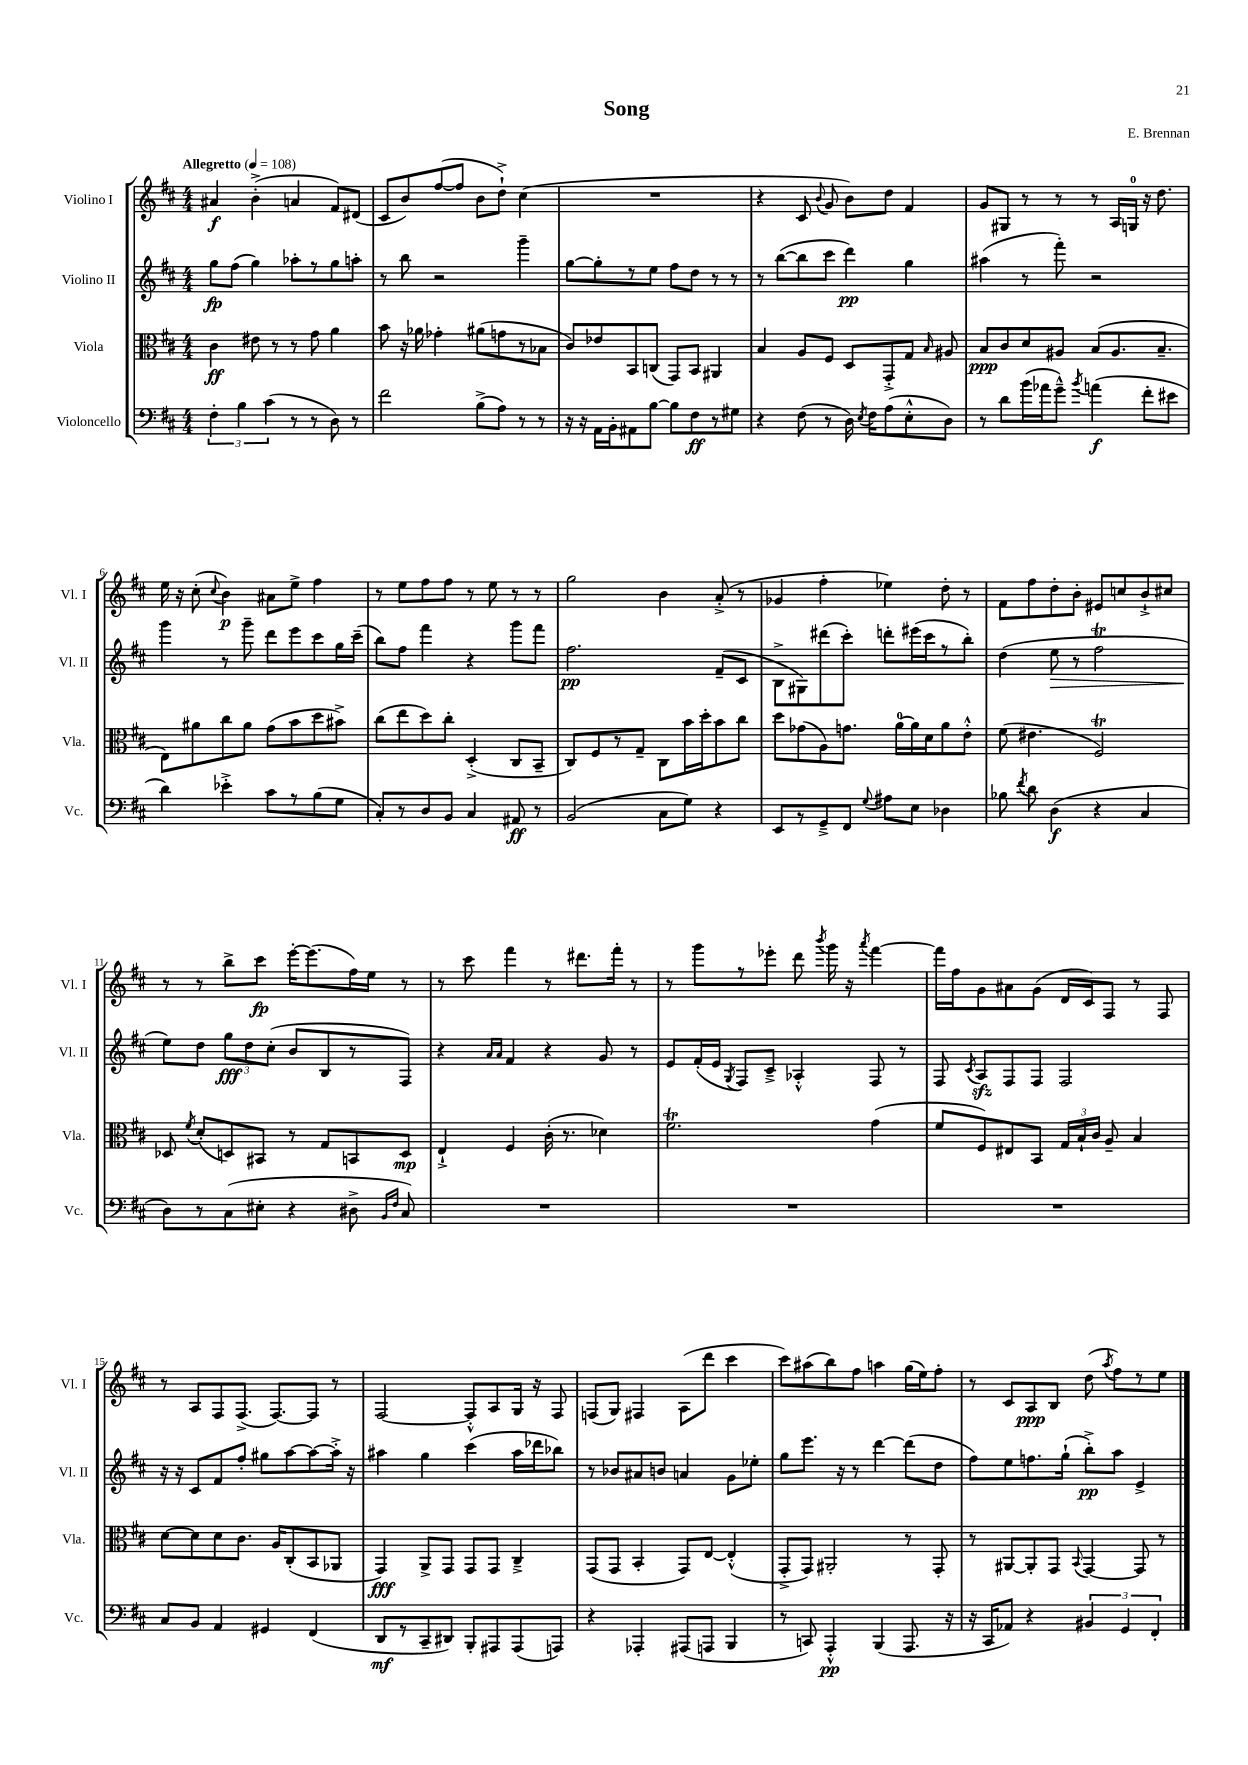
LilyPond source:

\header { title = "Song" composer = "E. Brennan" }
<<
\new StaffGroup <<
\new Staff = "s0" \with { instrumentName = "Violino I" shortInstrumentName = "Vl. I" } {
    \clef treble \key d \major \numericTimeSignature \time 4/4 \tempo "Allegretto" 4 = 108
    \autoBeamOff ais'4\f b'4-.->( a'4 fis'8[) dis'8]( |
    cis'8[ b'8) fis''8~( fis''8] b'8[ d''8]-!->) cis''4( |
    R1 |
    r4 cis'8 \appoggiatura { b'8 } g'8 b'8[) d''8] fis'4 |
    g'8[ gis8] r8 r8 r8 a16[ g16]-0 r16 d''8. |
    e''16 r16 cis''8-.( \appoggiatura { cis''8 } b'4\p) ais'8[ e''8]-> fis''4 |
    r8 e''8[ fis''8 fis''8] r8 e''8 r8 r8 |
    g''2 b'4 a'8-.->( r8 |
    ges'4 fis''4-. ees''4) d''8-. r8 |
    fis'8[ fis''8 d''8-. b'8]-. eis'8[ c''8 b'8-!-> cis''8] |
    r8 r8 b''8[-> cis'''8]\fp e'''16[~-. e'''8.( fis''16) e''16] r8 |
    r8 cis'''8 fis'''4 r8 dis'''8.[ fis'''16]-. r8 |
    r8 g'''8[ r8 ees'''8]-. d'''8 \acciaccatura { b'''8 } g'''16 r16 \acciaccatura { a'''8 } fis'''4~ |
    fis'''16[ fis''16 g'8 ais'8 g'8]( d'16[ cis'16) fis8] r8 fis8 |
    r8 a8[ fis8 fis8.]->( fis8.[~) fis8] r8 |
    fis2~ fis8[-.-^ a8 g16] r16 fis8 |
    f8[( g8]) fis4 a8[( d'''8] cis'''4 |
    cis'''8[) ais''8( b''8) fis''8] a''4 g''16[( e''16) fis''8]-. |
    r8 cis'8[ a8\ppp b8] d''8( \acciaccatura { a''8 } fis''8[) r8 e''8] \bar "|." |
}
\new Staff = "s1" \with { instrumentName = "Violino II" shortInstrumentName = "Vl. II" } {
    \clef treble \key d \major \numericTimeSignature \time 4/4
    \autoBeamOff g''8[\fp fis''8]( g''4) aes''8[-. r8 g''8 a''8]-. |
    r8 b''8 r2 g'''4-- |
    g''8[~ g''8-. r8 e''8] fis''8[ d''8] r8 r8 |
    r8 b''8[~( b''8 cis'''8] d'''4\pp) g''4 |
    ais''4( r8 fis'''8-.) r2 |
    g'''4 r8 g'''8-- d'''8[ e'''8 cis'''8 g''16 cis'''16]--( |
    b''8[) fis''8] fis'''4 r4 g'''8[ fis'''8] |
    fis''2.\pp fis'8[--( cis'8] |
    b8[-> gis8) dis'''8( cis'''8]-.) d'''8[-. eis'''16( cis'''16 r8 b''8]-.) |
    d''4( e''8\> r8 fis''2\trill |
    e''8[\!) d''8] \tuplet 3/2 { g''8[\fff d''8 cis''8]-.( } b'8[ b8 r8 fis8]) |
    r4 \grace { a'16[ a'16] } fis'4 r4 g'8 r8 |
    e'8[ fis'16-.( e'16] \acciaccatura { g8 } fis8[) cis'8]---> aes4-.-^ fis8 r8 |
    fis8 \acciaccatura { cis'8 } a8[\sfz fis8 fis8] fis2 |
    r16 r16 cis'8[ fis'8 fis''8]-. gis''8[ a''8~ a''8~ a''16]-.-> r16 |
    ais''4 g''4 cis'''4( ais''16[ des'''16 bes''8]) |
    r8 bes'8[ ais'8 b'8] a'4 g'8[ ees''8]-. |
    g''8[ e'''8.] r16 r8 d'''4~ d'''8[( d''8] |
    fis''8[) e''8 f''8. g''16]-!( b''8[-.->\pp) a''8] e'4-> \bar "|." |
}
\new Staff = "s2" \with { instrumentName = "Viola" shortInstrumentName = "Vla." } {
    \clef alto \key d \major \numericTimeSignature \time 4/4
    \autoBeamOff cis'4\ff eis'8 r8 r8 g'8 a'4 |
    b'8 r16 aes'16 ges'4-. ais'8[( g'8 r8 bes8] |
    cis'8[) ees'8 b,8 c8]( g,8[) b,8] ais,4 |
    b4 a8[ fis8] d8[ g,8-.-> g8] \grace { b16 } ais8 |
    b8[\ppp cis'8 d'8 ais8] b8[( ais8. b8.]-- |
    e8[) ais'8 cis''8 ais'8] g'8[( b'8 d''8 bis'8]->) |
    cis''8[( e''8 d''8) cis''8]-. d4-.->( cis8[ b,8]-- |
    cis8[) fis8 r8 g8]-- cis8[ b'16 d''16-. b'8 cis''8] |
    d''8[ ges'8( a8) g'8.] a'16[-0~ a'16 d'16 a'8 e'8]-.-^ |
    fis'8( eis'4. fis2\trill) |
    des8 \acciaccatura { fis'8 } d'8[-.( d8) bis,8] r8 g8[ b,8 d8]\mp |
    e4-!-> fis4 cis'16-.( r8. des'4) |
    fis'2.\trill g'4( |
    fis'8[ fis8) eis8 b,8] \tuplet 3/2 { g16[ b16-! cis'16] } a8-- b4 |
    d'8[~ d'8 d'8 cis'8.] a16[ cis8-.( b,8 aes,8] |
    g,4\fff) a,8[-> g,8] g,8[ g,8] cis4---> |
    g,8[( g,8] b,4-. g,8[) e8]~ e4-.-^( |
    g,8[-.-> g,8]) ais,2-. r8 g,8-. |
    r8 ais,8[~ ais,8-. g,8] \appoggiatura { b,8 } g,4~ g,8 r8 \bar "|." |
}
\new Staff = "s3" \with { instrumentName = "Violoncello" shortInstrumentName = "Vc." } {
    \clef bass \key d \major \numericTimeSignature \time 4/4
    \autoBeamOff \tuplet 3/2 { fis4-. b4 cis'4( } r8 r8 d8) r8 |
    fis'2 b8[->( a8]) r8 r8 |
    r16 r16 a,16[ b,16-. ais,8 b8]~ b8[ fis8\ff r8 gis8] |
    r4 fis8( r8 d16) \acciaccatura { e8 } fis16[ a8( e8-.-^ d8]) |
    r8 d'8[ b'16( aes'16 g'8]---^) \acciaccatura { b'8 } a'4\f( fis'8[-. eis'8] |
    d'4) ees'4-.-> cis'8[ r8 b8( g8] |
    cis8[-.) r8 d8 b,8] cis4 ais,8\ff r8 |
    b,2( cis8[ g8]) r4 |
    e,8[ r8 g,8---> fis,8] \appoggiatura { g8 } ais8[ e8] des4 |
    bes8 \acciaccatura { fis'8 } d'8 d4\f( r4 cis4 |
    d8[) r8 cis8( eis8]-. r4 dis8-> \grace { b,16[ fis16] } cis8) |
    R1 |
    R1 |
    R1 |
    cis8[ b,8] a,4 gis,4 fis,4( |
    d,8[\mf r8 cis,8-- dis,8]) b,,8[-. ais,,8 ais,,8( a,,8]) |
    r4 aes,,4-. ais,,8[( a,,8] b,,4 |
    r8 c,8) a,,4-.-^\pp b,,4( a,,8. r16 |
    r16 cis,16[ aes,8]) r4 \tuplet 3/2 { bis,4 g,4 fis,4-. } \bar "|." |
}
>>
>>
